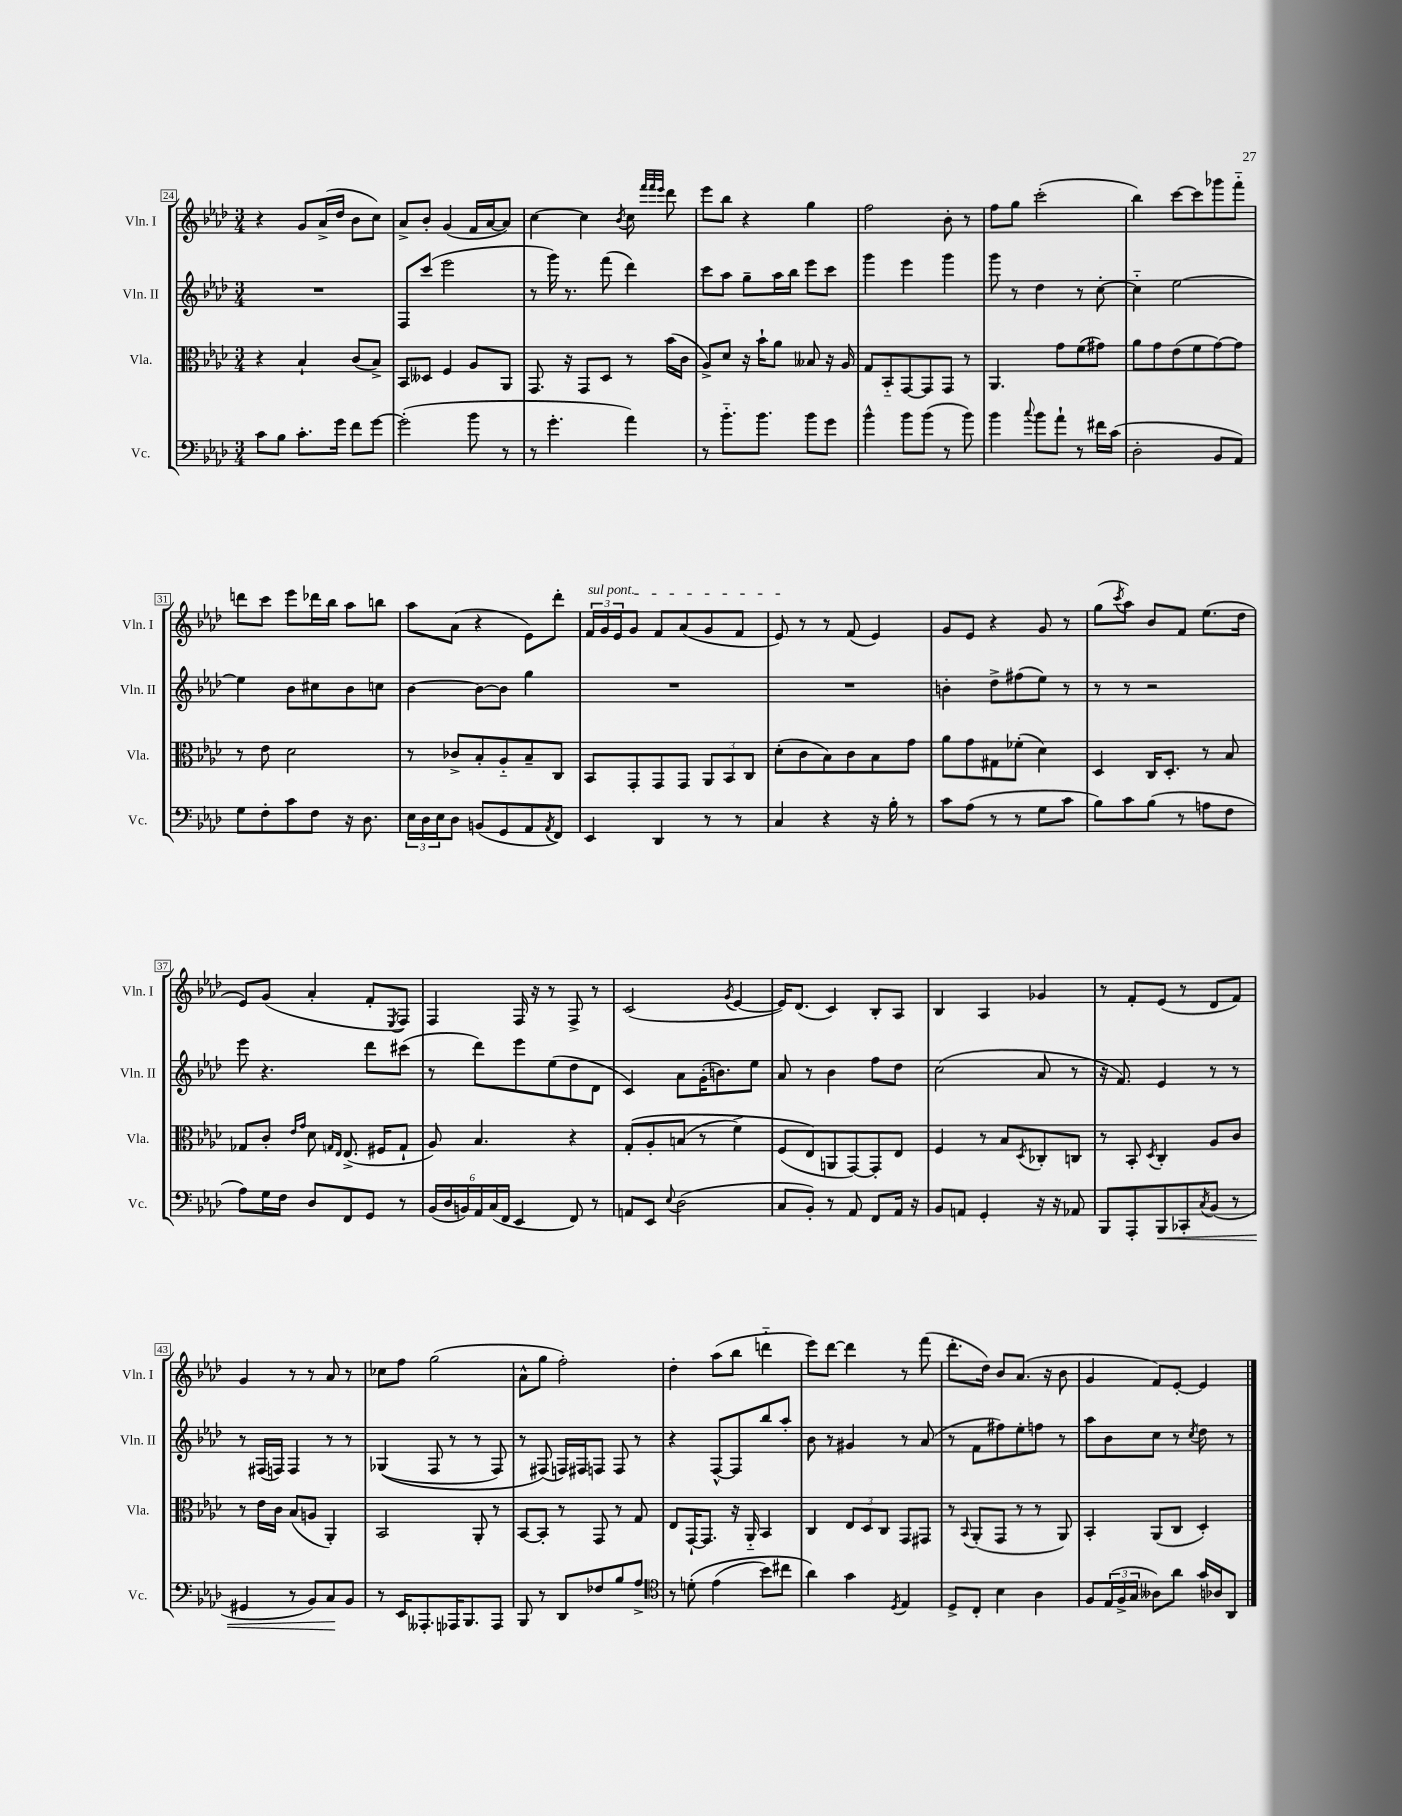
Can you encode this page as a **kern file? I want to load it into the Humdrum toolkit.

**kern	**kern	**kern	**kern
*staff4	*staff3	*staff2	*staff1
*clefF4	*clefC3	*clefG2	*clefG2
*k[b-e-a-d-]	*k[b-e-a-d-]	*k[b-e-a-d-]	*k[b-e-a-d-]
*M3/4	*M3/4	*M3/4	*M3/4
8c\L	4r	2.r	4r
8B-\J	.	.	.
8.c'\L	4B-`/	.	8g/L
.	.	.	(16a-^/L
16g\Jk	.	.	16dd-/JJ
8f\L	(8c/L	.	8b-\L
[8g\J	8B-^/J)	.	8cc\J)
=	=	=	=
(2g'\]	8BB-/L	8F/L	8a-^/L
.	8D--/J	(8ccc/J	8b-'/J
.	4F/	2eee-\	(4g/
8b-\	8A-/L	.	16f/LL
.	.	.	[16a-/J
8r	8AA-/J	.	8a-/]J)
=	=	=	=
8r	8.GG/	8r	[4cc\
4.g'\	.	16ggg\)	.
.	16r	8.r	.
.	8GG/L	.	4cc\]
.	8D-/J	(8fff\	.
.	.	.	8qb-/
4a-\)	8r	4ddd-\)	8cc\
.	.	.	32qqfff/LLL
.	.	.	32qqfff/
.	.	.	32qqeee-/JJJ
.	(16b-\LL	.	8ddd-\
.	16c\JJ	.	.
=	=	=	=
8r	8A-^/L)	8ccc\L	8eee-\L
8.b-'~\L	8d-/J	8aa-\J	8bb-\J
.	16r	8gg~\L	4r
8.b-\J	16b-`\LK	.	.
.	8a-\J	16aa-\L	.
.	.	16bb-\JJ	.
8b-\L	8B--/	8eee-\L	4gg\
8g\J	16r	8ccc\J	.
.	16A-/	.	.
=	=	=	=
4b-^^\	8G/L	4ggg\	2ff\
.	8BB-'~/	.	.
8b-\L	[8GG/	4eee-\	.
(8b-\J	8GG/]	.	.
8r	8GG/J	4ggg\	8b-'\
8b-\)	8r	.	8r
=	=	=	=
4b-\	4.AA-/	8ggg\	8ff\L
.	.	8r	8gg\J
8qqcc/	.	.	.
8b-\L	.	4dd-\	(2ccc'\
8a-`\J	8g\L	.	.
8r	(8f\	8r	.
16f#\LL	8g#\J)	[8cc'\	.
(16c\JJ	.	.	.
=	=	=	=
2D-'\	8a-\L	4cc'~\]	4bb-\)
.	8g\	.	.
.	(8e-\	[2ee-\	[8ccc\L
.	8f\	.	8ccc\]
8BB-/L	[8g\)	.	8ggg-\
8AA-/J)	8g\]J	.	8fff'~\J
=	=	=	=
8G\L	8r	4ee-\]	8ddd\L
8F'\	8e-\	.	8ccc\J
8c\	2d-\	8b-\L	8eee-\L
8F\J	.	8cc#\	16ddd-\L
.	.	.	16bb-\JJ
16r	.	8b-\	8aa-\L
8.D-\	.	.	.
.	.	8cc\J	8bb\J
=	=	=	=
24E-\LL	8r	[4b-\	8aa-\L
24D-\	.	.	.
24E-\J	.	.	.
8D-\J	8c-^/L	.	(8a-\J
(8BB/L	8B-'/	8b-\_L	4r
8GG/	8A-'~/	8b-\]J	.
8AA-/	8B-~/	4gg\	8e-\L)
8qAA-/	.	.	.
8FF/J)	8C/J	.	8ddd-'\J
=	=	=	=
4EE-/	8BB-/L	2.r	24f/LL
.	.	.	24g/
.	.	.	24e-/J
.	8GG'/	.	8g/J
4DD-/	8GG/	.	8f/L
.	8GG/J	.	(8a-/
8r	12AA-/L	.	8g/
.	12BB-/	.	.
8r	.	.	8f/J
.	12C/J	.	.
=	=	=	=
4C/	(8d-'\L	2.r	8e-/)
.	8c\	.	8r
4r	8B-\)	.	8r
.	8c\	.	(8f/
16r	8B-\	.	4e-/)
16B-'\	.	.	.
8r	8g\J	.	.
=	=	=	=
8c\L	8a-\L	4b'\	8g/L
(8A-\J	8g\	.	8e-/J
8r	8G#\	8dd-^\L	4r
8r	(8f-'\J	(8ff#\	.
8G\L	4d-\)	8ee-\J)	8g/
8c\J	.	8r	8r
=	=	=	=
8B-\L)	4D-/	8r	(8gg\L
.	.	.	8qccc/
8c\	.	8r	8aa-\J)
(8B-\J	16C/LK	2r	8b-/L
.	8.D-'/J	.	.
8r	.	.	8f/J
8A\L	8r	.	(8.ee-\L
8F\J	8B-/	.	.
.	.	.	16dd-\Jk
=	=	=	=
8A-\L)	8G-/L	8eee-\	8e-/L)
16G\L	8c'/J	4.r	(8g/J
16F\JJ	.	.	.
.	16qqe-/LL	.	.
.	16qqg/JJ	.	.
8D-/L	8d-\	.	4a-'/
.	16qqG/LL	.	.
.	16qqE-/JJ	.	.
8FF/	(8.E-^/	.	.
8GG/J	.	8ddd-\L	8f'/L
.	16F#/LK	.	.
.	.	.	8qE-/
8r	8G`/J	(8ccc#\J	8F/J)
=	=	=	=
(24BB-/LL	8A-/)	8r	4F/
24D-/	.	.	.
24BB/)	.	.	.
24AA-/	4.B-/	8ddd-\L)	.
(24C/	.	.	.
24FF/JJ	.	.	.
4EE-/	.	8eee-\	16F/
.	.	.	16r
.	.	(8ee-\	8r
8FF/)	4r	8dd-\	8F^/
8r	.	8d-\J	8r
=	=	=	=
8AA/L	&(8G'/L	4c/)	(2c/
8EE-/J	8A-'/	.	.
8qqE-/	.	.	.
(2D-\	(8B/J	8a-\L	.
.	8r	(16g'\K	.
.	.	8.b\)	.
.	.	.	8qg/
.	4f^\)	.	[4e-/
.	.	8ee-\J	.
=	=	=	=
8C/L	(8F/L	8a-/	16e-/]LK)
.	.	.	(8.d-/J
8BB-'/J)	8E-/&)	8r	.
8r	8AA/	4b-\	4c/)
8AA-/	[8GG/)	.	.
8FF/L	8GG'/]	8ff\L	8B-'/L
16AA-/Jk	8E-/J	8dd-\J	8A-/J
16r	.	.	.
=	=	=	=
8BB-/L	4F/	(2cc\	4B-/
8AA/J	.	.	.
4GG'/	8r	.	4A-/
.	8B-/L	.	.
.	8qD-/	.	.
16r	8C-'/	8a-/	4g-/
16r	.	.	.
8AA-/	8C/J	8r	.
=	=	=	=
8BBB-/L	8r	16r	8r
.	.	8.f/)	.
8AAA-'/	8BB-'/	.	8f'/L
.	8qD-/	.	.
8BBB-/	4C'/	4e-/	(8e-/J
8CC-'/	.	.	8r
8qC/	.	.	.
(8BB-/J	8A-/L	8r	8d-/L
8r	8c/J	8r	8f/J)
=	=	=	=
4GG#/	8r	8r	4g/
.	16e-\LL	(16F#/LL	.
.	16c\JJ	16F/JJ)	.
8r	(8B-/L	4F/	8r
8BB-/L)	8A/J	.	8r
8C/	4AA-'/)	8r	8a-/
8BB-/J	.	8r	8r
=	=	=	=
8r	2BB-/	&((4G-/	8cc-\L
16EE-/LK	.	.	8ff\J
8.AAA--'/	.	.	.
.	.	8F/	(2gg\
16AAA-/K	.	8r	.
8.BBB-/	.	.	.
.	8AA-'/	8r	.
8AAA-/J	8r	8F/)	.
=	=	=	=
8BBB-/	[8BB-/L	8r	8a-^^\L
8r	8BB-'/]J	(8F#/&)	8gg\J
8DD-/L	8r	16F/LL)	2ff'\)
.	.	16F#/J	.
8F-/	8GG/	8F/J	.
8B-/	8r	8F/	.
8A-^/J	8G/	8r	.
=	=	=	=
*clefC4	*	*	*
8r	8E-/L	4r	4dd-'\
&(8d'\	[16GG`/K	.	.
.	8.GG/]J	.	.
(4e-\	.	[8F^^/L	(8aa-\L
.	16r	8F/]	8bb-\J
.	16AA-'~/	.	.
8b-\L)	4BB-/	8bb-/	4ddd'~\
8cc#\J	.	8aa-'/J	.
=	=	=	=
4a-\&)	4C/	8b-\	8eee-\L)
.	.	8r	[8ddd-\J
4g\	12E-/L	4g#/	4ddd-\]
.	12D-/	.	.
.	12C/J	.	.
8qD-/	.	.	.
4E-/	8GG/L	8r	8r
.	8GG#/J	(8a-/	(8fff\
=	=	=	=
8D-^/L	8r	8r	8.ddd-'\L
.	8qqBB-/	.	.
8C'/J	(8AA-'/L	8f\L	.
.	.	.	16dd-\Jk)
4B-\	8GG/J	8ff#\)	8b-/L
.	8r	8ee-'\	(8.a-/J
4A-\	8r	8ff\J	.
.	.	.	16r
.	8AA-/)	8r	8b-\
=	=	=	=
8F/L	4BB-'/	8aa-\L	4g/
(24E-/L	.	8b-\	.
24F^/	.	.	.
24G/JJ	.	.	.
8A--\L)	(8AA-/L	8cc\J	8f/L)
8a-\J	8C/J	8r	[8e-'/J
.	.	8qcc/	.
16g/LL	4D-'/)	8dd-\	4e-/]
16A-/J	.	.	.
8AA-/J	.	8r	.
==	==	==	==
*-	*-	*-	*-
